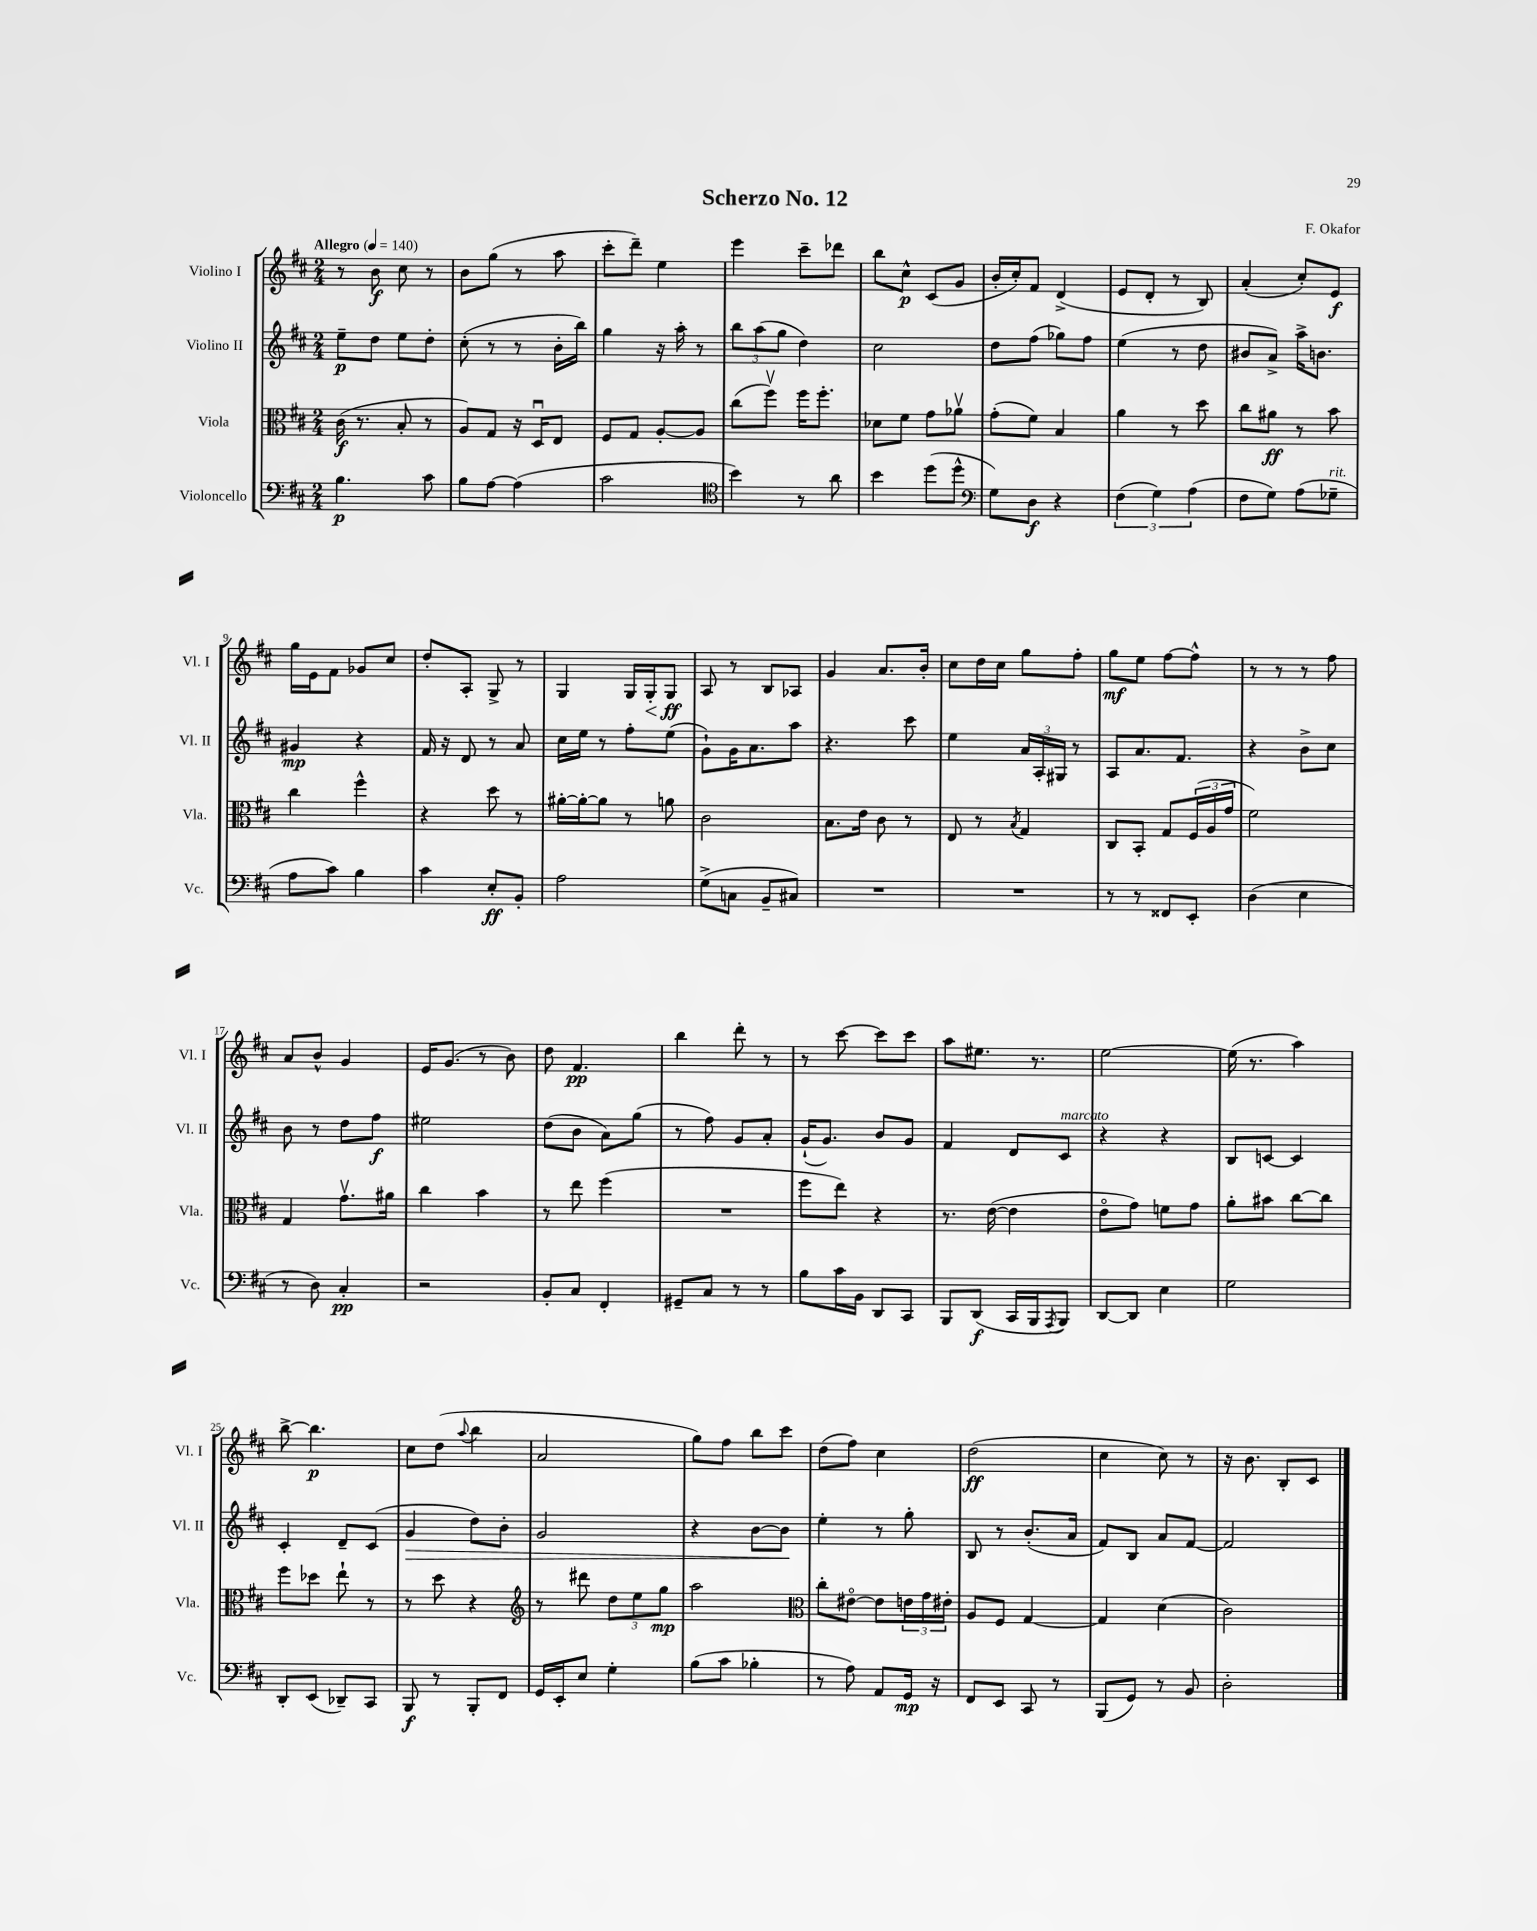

**kern	**kern	**kern	**kern
*staff4	*staff3	*staff2	*staff1
*clefF4	*clefC3	*clefG2	*clefG2
*k[f#c#]	*k[f#c#]	*k[f#c#]	*k[f#c#]
*M2/4	*M2/4	*M2/4	*M2/4
*MM140	*MM140	*MM140	*MM140
4.B	(16c#	8ee~	8r
.	8.r	.	.
.	.	8dd	8b
.	8B'	8ee	8cc#
8c#	8r	8dd'	8r
=	=	=	=
8B	8A)	(8cc#'	8b
[8A	8G	8r	(8gg
(4A]	16r	8r	8r
.	16Du	.	.
.	8E	16b'	8aa
.	.	16bb)	.
=	=	=	=
2c#	8F#	4gg	8ccc#'
.	8G	.	8ddd~)
.	[8A'	16r	4ee
.	.	16aa'	.
.	8A]	8r	.
=	=	=	=
*clefC4	*	*	*
4b)	(8cc#	12bb	4eee
.	.	(12aa	.
.	8ff#v)	.	.
.	.	12gg	.
8r	16ff#	4dd)	8ccc#~
.	8.ff#'	.	.
8a	.	.	8ddd-
=	=	=	=
4b	8d-	2cc#	8bb
.	8f#	.	8cc#^^
(8dd	8g	.	(8c#
8dd^^	8a-v	.	8g
=	=	=	=
*clefF4	*	*	*
8G)	(8g'	8dd	16b'
.	.	.	16cc#')
8D	8f#)	(8ff#	8f#
4r	4B	8gg-)	(4d^
.	.	8ff#	.
=	=	=	=
(6F#	4a	(4ee	8e
.	.	.	8d'
6G)	.	.	.
.	8r	8r	8r
(6A	.	.	.
.	8dd	8dd	8B)
=	=	=	=
8F#	8cc#	8b#	(4a'
8G)	8a#	8a^)	.
(8A	8r	16aa^	8cc#')
.	.	8.b	.
8G-~	8b	.	8e
=	=	=	=
8A	4cc#	4g#	16gg
.	.	.	16e
8c#)	.	.	8f#
4B	4ff#^^	4r	8g-
.	.	.	8cc#
=	=	=	=
4c#	4r	16f#	8dd'
.	.	16r	.
.	.	8d	8A'
8E'	8dd	8r	8G^
8BB'	8r	8a	8r
=	=	=	=
2A	[16a#'	16cc#	4G
.	16a#'_	16ee	.
.	8a#]	8r	.
.	8r	8ff#'	16G
.	.	.	16G'
.	8a	(8ee	8G
=	=	=	=
(8G^	2c#	8g`)	8A
8C	.	16g	8r
.	.	8.a	.
8BB~	.	.	8B
8C#)	.	8aa	8A-
=	=	=	=
2r	8.B	4.r	4g
.	16e	.	.
.	8c#	.	8.a
.	8r	8ccc#	.
.	.	.	16b'
=	=	=	=
2r	8E	4ee	8cc#
.	8r	.	16dd
.	.	.	16cc#
.	8qB	.	.
.	4G	24a	8gg
.	.	24A'	.
.	.	24G#	.
.	.	8r	8ff#'
=	=	=	=
8r	8C#	8A	8gg
8r	8BB'	8.a	8ee
8FF##	8G	.	[8ff#
.	.	8.f#	.
8EE'	(24F#	.	8ff#^^]
.	24A	.	.
.	24g	.	.
=	=	=	=
(4D	2f#)	4r	8r
.	.	.	8r
4E	.	8b^	8r
.	.	8cc#	8ff#
=	=	=	=
8r	4G	8b	8a
8D)	.	8r	8b^^
4C#'	8.gv	8dd	4g
.	.	8ff#	.
.	16a#	.	.
=	=	=	=
2r	4cc#	2ee#	16e
.	.	.	(8.g
.	4b	.	8r
.	.	.	8b)
=	=	=	=
8BB'	8r	(8dd	8dd
8C#	8ee	8b	4.f#
4FF#'	(4ff#	8a)	.
.	.	(8gg	.
=	=	=	=
8GG#~	2r	8r	4bb
8C#	.	8ff#)	.
8r	.	8g	8ddd'
8r	.	8a'	8r
=	=	=	=
8B	8ff#	(16g`	8r
.	.	8.g)	.
16c#	8ee)	.	[8ccc#
16BB	.	.	.
8DD	4r	8b	8ccc#]
8CC#	.	8g	8ccc#
=	=	=	=
8BBB	8.r	4f#	8aa
(8DD	.	.	8.ee#
.	([16e	.	.
16CC#	4e]	8d	.
16BBB	.	.	8.r
8qAAA	.	.	.
8BBB)	.	8c#	.
=	=	=	=
[8DD	8eo	4r	[2ee
8DD]	8g)	.	.
4E	8f	4r	.
.	8g	.	.
=	=	=	=
2G	8a'	8B	(16ee]
.	.	.	8.r
.	8b#	[8c	.
.	[8cc#	4c]	4aa)
.	8cc#]	.	.
=	=	=	=
8DD'	8ff#	4c#'	[8bb^
(8EE	8dd-	.	4.bb]
8DD-~)	8ee`	8d~	.
8CC#	8r	(8c#	.
=	=	=	=
8BBB	8r	4g	8cc#
8r	8dd	.	(8dd
.	.	.	8qqaa
8BBB'	4r	8dd)	4bb
8FF#	.	8b'	.
=	=	=	=
*	*clefG2	*	*
16GG	8r	2g	2a
16EE'	.	.	.
8E	8ddd#	.	.
4G'	12dd	.	.
.	12ee	.	.
.	12gg	.	.
=	=	=	=
(8B	2aa	4r	8gg)
8c#	.	.	8ff#
4B-'	.	[8b	8bb
.	.	8b]	8ccc#
=	=	=	=
*	*clefC3	*	*
8r	8cc#'	4ee'	(8dd
8A)	[8e#o	.	8ff#)
8AA	8e#]	8r	4cc#
16GG	24e	8gg'	.
.	24g	.	.
16r	.	.	.
.	24e#'	.	.
=	=	=	=
8FF#	8A	8B	(2dd
8EE	8F#	8r	.
8CC#	[4G	(8.b'	.
8r	.	.	.
.	.	16a	.
=	=	=	=
(8BBB	4G]	8f#)	4cc#
8GG)	.	8B	.
8r	(4d	8a	8cc#)
8BB	.	[8f#	8r
=	=	=	=
2D'	2c#)	2f#]	16r
.	.	.	8.b
.	.	.	8B'
.	.	.	8c#
==	==	==	==
*-	*-	*-	*-
